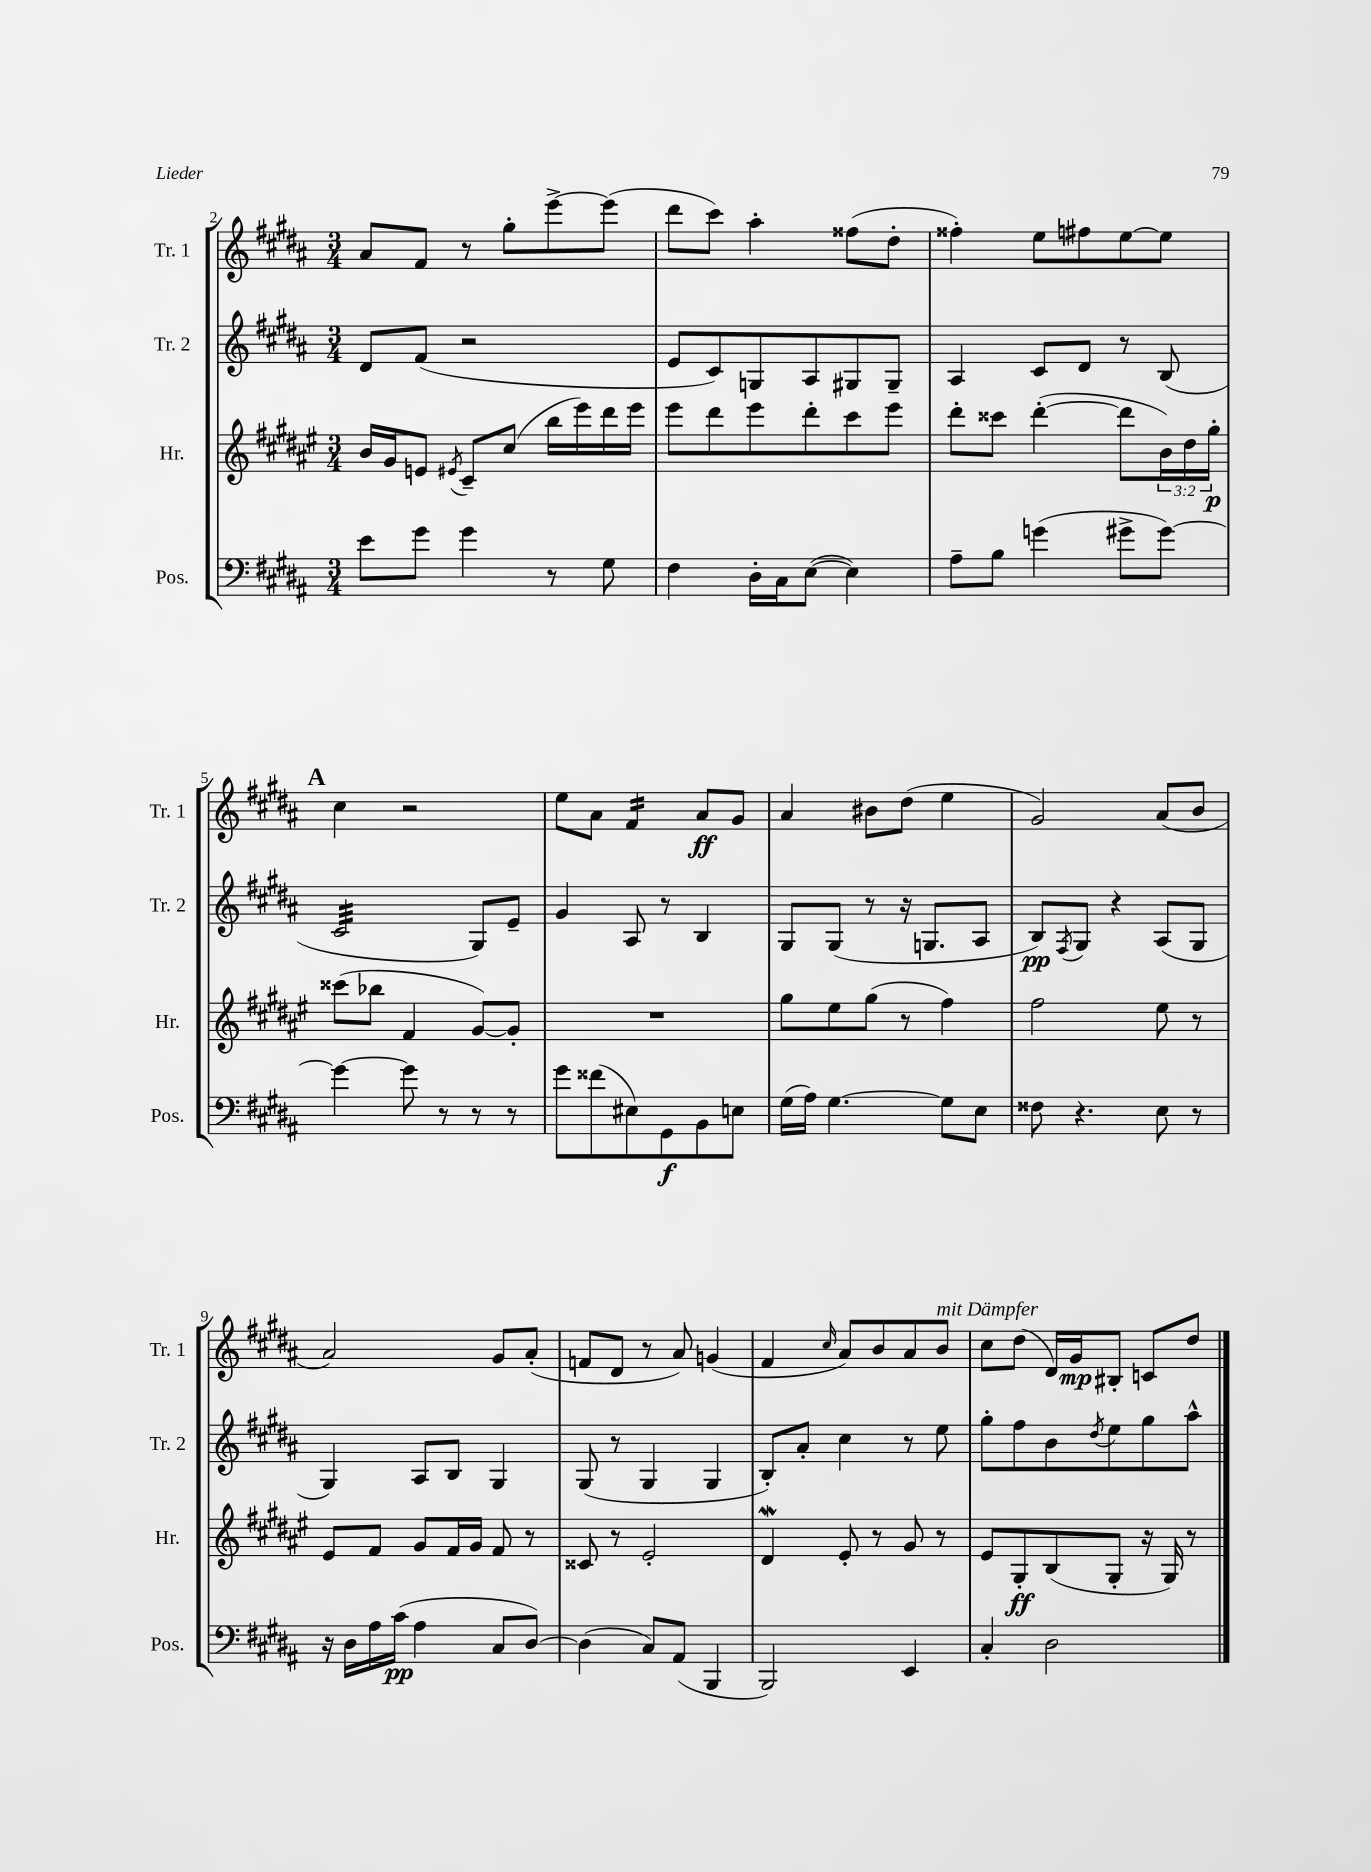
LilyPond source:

<<
\new StaffGroup <<
\new Staff = "s0" \with { instrumentName = "Tr. 1" shortInstrumentName = "Tr. 1" } {
    \clef treble \key b \major \numericTimeSignature \time 3/4
    ais'8 fis'8 r8 gis''8-. e'''8~-> e'''8( |
    dis'''8 cis'''8) ais''4-. fisis''8( dis''8-. |
    fisis''4-.) e''8 fis''8 e''8~ e''8 |
    \mark \markup { \bold "A" } cis''4 r2 |
    e''8 ais'8 fis'4:16 ais'8\ff gis'8 |
    ais'4 bis'8 dis''8( e''4 |
    gis'2) ais'8( b'8 |
    ais'2) gis'8 ais'8-.( |
    f'8 dis'8 r8 ais'8) g'4( |
    fis'4 \grace { cis''16 } ais'8) b'8 ais'8 b'8^\markup { \italic "mit Dämpfer" } |
    cis''8 dis''8( dis'16) gis'16\mp bis8-. c'8 dis''8 \bar "|." |
}
\new Staff = "s1" \with { instrumentName = "Tr. 2" shortInstrumentName = "Tr. 2" } {
    \clef treble \key b \major \numericTimeSignature \time 3/4
    dis'8 fis'8( r2 |
    e'8 cis'8) g8 ais8 gis8 gis8-- |
    ais4 cis'8 dis'8 r8 b8( |
    \mark \markup { \bold "A" } cis'2:32 gis8) e'8-- |
    gis'4 ais8 r8 b4 |
    gis8 gis8( r8 r16 g8. ais8 |
    b8\pp) \acciaccatura { fis8 } gis8 r4 ais8( gis8 |
    gis4) ais8 b8 gis4 |
    gis8( r8 gis4 gis4 |
    b8-.) ais'8-. cis''4 r8 e''8 |
    gis''8-. fis''8 b'8 \acciaccatura { dis''8 } e''8 gis''8 ais''8-^ \bar "|." |
}
\new Staff = "s2" \with { instrumentName = "Hr." shortInstrumentName = "Hr." } {
    \clef treble \key fis \major \numericTimeSignature \time 3/4 \override Staff.TupletNumber.text = #tuplet-number::calc-fraction-text
    b'16 gis'16 e'8 \acciaccatura { eis'8 } cis'8-- cis''8( b''16 eis'''16) dis'''16 eis'''16 |
    eis'''8 dis'''8 eis'''8 dis'''8-. cis'''8 eis'''8 |
    dis'''8-. cisis'''8 dis'''4~-.( dis'''8 \tuplet 3/2 { b'16) dis''16 gis''16-.\p } |
    \mark \markup { \bold "A" } cisis'''8( bes''8 fis'4 gis'8~) gis'8-. |
    R2. |
    gis''8 eis''8 gis''8( r8 fis''4) |
    fis''2 eis''8 r8 |
    eis'8 fis'8 gis'8 fis'16 gis'16 fis'8 r8 |
    cisis'8 r8 eis'2-. |
    dis'4\mordent eis'8-. r8 gis'8 r8 |
    eis'8 gis8-.\ff b8( gis8-. r16 gis16) r8 \bar "|." |
}
\new Staff = "s3" \with { instrumentName = "Pos." shortInstrumentName = "Pos." } {
    \clef bass \key b \major \numericTimeSignature \time 3/4
    e'8 gis'8 gis'4 r8 gis8 |
    fis4 dis16-. cis16 e8~( e4) |
    ais8-- b8 g'4( gis'8-> gis'8~) |
    \mark \markup { \bold "A" } gis'4~ gis'8 r8 r8 r8 |
    gis'8 fisis'8( eis8) gis,8\f b,8 e8 |
    gis16( ais16) gis4.~ gis8 e8 |
    fisis8 r4. e8 r8 |
    r16 dis16 ais16 cis'16\pp( ais4 cis8 dis8~) |
    dis4( cis8) ais,8( b,,4 |
    b,,2) e,4 |
    cis4-. dis2 \bar "|." |
}
>>
>>
\layout { \context { \Score currentBarNumber = #2 } }
